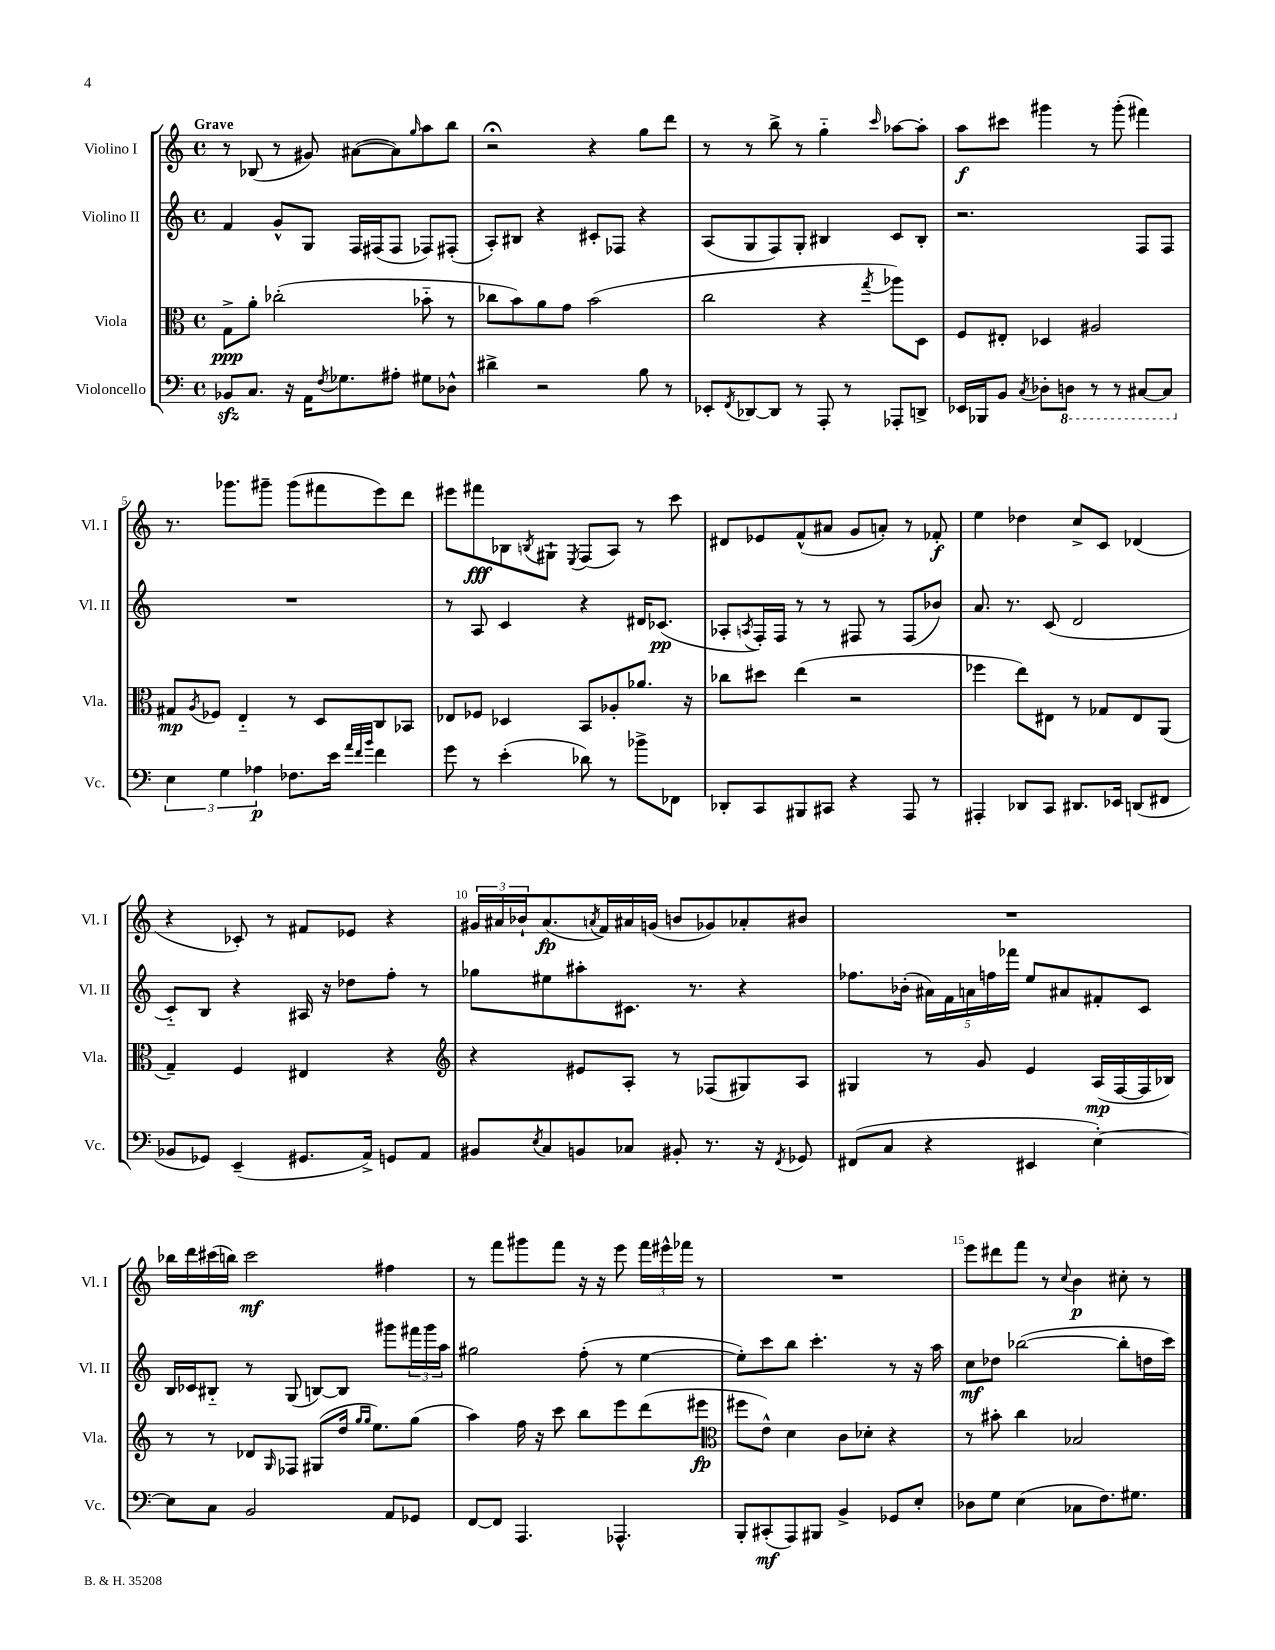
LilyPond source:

<<
\new StaffGroup <<
\new Staff = "s0" \with { instrumentName = "Violino I" shortInstrumentName = "Vl. I" } {
    \clef treble \key c \major \defaultTimeSignature \time 4/4 \tempo "Grave"
    r8 bes8( r8 gis'8) ais'8~( ais'8) \grace { g''16 } a''8 b''8 |
    r2\fermata r4 g''8 d'''8 |
    r8 r8 b''8-> r8 g''4-_ \grace { c'''16 } aes''8~ aes''8-. |
    a''8\f cis'''8 gis'''4 r8 gis'''8-.( fis'''4) |
    r8. ges'''8. gis'''8-- gis'''8( fis'''8 e'''8) d'''8 |
    eis'''8 fis'''8\fff bes8 \acciaccatura { b8 } gis8-! \acciaccatura { e8 } f8( a8) r8 c'''8 |
    dis'8 ees'8 f'8-^( ais'8 g'8 a'8-.) r8 fes'8-.\f |
    e''4 des''4 c''8-> c'8 des'4( |
    r4 ces'8-.) r8 fis'8 ees'8 r4 |
    \tuplet 3/2 { gis'16 ais'16 bes'16-! } ais'8.\fp( \acciaccatura { a'8 } f'16) ais'16 g'16( b'8 ges'8) aes'8-. bis'8 |
    R1 |
    bes''16 d'''16 cis'''16( b''16) cis'''2\mf fis''4 |
    r8 f'''8 gis'''8 f'''8 r16 r16 e'''8 \tuplet 3/2 { f'''16 eis'''16-^ fes'''16 } r8 |
    R1 |
    e'''8 dis'''8 f'''8 r8 \appoggiatura { c''8 } b'4\p cis''8-. r8 \bar "|." |
}
\new Staff = "s1" \with { instrumentName = "Violino II" shortInstrumentName = "Vl. II" } {
    \clef treble \key c \major \defaultTimeSignature \time 4/4
    f'4 g'8-^ g8 f16 fis16( fis8 fes8) fis8-.( |
    a8-.) bis8 r4 cis'8-. fes8 r4 |
    a8( g8 f8) g8-. bis4 c'8 bis8-. |
    r2. f8 f8 |
    R1 |
    r8 a8 c'4 r4 dis'16 ces'8.\pp( |
    aes8-. \acciaccatura { a8 } f16-.) f16 r8 r8 fis8 r8 fis8( bes'8) |
    a'8. r8. c'8( d'2 |
    c'8-_) b8 r4 ais16 r16 des''8 f''8-. r8 |
    ges''8 eis''8 ais''8-. cis'8. r8. r4 |
    fes''8. bes'16-.( \tuplet 5/4 { ais'16) f'16 a'16 f''16 fes'''16 } e''8 ais'8 fis'8-. c'8 |
    b16 ces'16 bis8-_ r8 g8( b8~) b8 gis'''8 \tuplet 3/2 { fis'''16 gis'''16 a''16 } |
    gis''2 f''8-.( r8 e''4~ |
    e''8-.) c'''8 b''8 c'''4.-. r8 r16 a''16 |
    c''8\mf des''8 bes''2~( bes''8-. d''16 c'''16) \bar "|." |
}
\new Staff = "s2" \with { instrumentName = "Viola" shortInstrumentName = "Vla." } {
    \clef alto \key c \major \defaultTimeSignature \time 4/4
    g8->\ppp a'8-. ces''2-.( bes'8-_ r8 |
    ces''8 b'8) a'8 g'8 b'2( |
    c''2 r4 \acciaccatura { g''8 } aes''8) d8 |
    f8 eis8-. des4 ais2 |
    gis8\mp \acciaccatura { a8 } fes8 e4-_ r8 d8 c8 bes,8 |
    ees8 fes8 des4 b,8 aes8-. aes'8. r16 |
    ces''8 dis''8 e''4( r2 |
    fes''4 e''8) eis8 r8 ges8 eis8 a,8( |
    g4--) f4 eis4 r4 |
    \clef treble r4 eis'8 a8-. r8 fes8( gis8) a8 |
    gis4 r8 g'8 e'4 a16\mp( f16~ f16 bes16) |
    r8 r8 des'8 \grace { g16 } fes8 gis8( d''16 \grace { g''16 g''16 } e''8.) g''8( |
    a''4) f''16 r16 c'''8 b''8 e'''8 d'''8( eis'''8\fp |
    \clef alto fis''8 e'8-^) d'4 c'8 des'8-. r4 |
    r8 bis'8-. c''4 bes2 \bar "|." |
}
\new Staff = "s3" \with { instrumentName = "Violoncello" shortInstrumentName = "Vc." } {
    \clef bass \key c \major \defaultTimeSignature \time 4/4
    bes,8\sfz c8. r16 a,16 \acciaccatura { f8 } ges8. ais8-. gis8 des8-^ |
    dis'4-> r2 b8 r8 |
    ees,8-. \acciaccatura { f,8 } des,8~ des,8 r8 a,,8-. r8 aes,,8-. d,8-> |
    ees,16 bes,,16 b,8 \acciaccatura { c8 } des8-. \ottava #-1 d,!8 r8 r8 cis,8~ cis,8 \ottava #0 |
    \tuplet 3/2 { e4 g4 aes4\p } fes8. e'16 \grace { a'32 f'32 b'32 } f'4 |
    g'8 r8 e'4-.( des'8) r8 bes'8-> fes,8 |
    des,8-. c,8 bis,,8 cis,8 r4 a,,8 r8 |
    ais,,4-. des,8 c,8 dis,8. ees,16 d,8( fis,8 |
    bes,8 ges,8) e,4--( gis,8. a,16->) g,8 a,8 |
    bis,8 \acciaccatura { e8 } c8 b,8 ces8 bis,8-. r8. r16 \acciaccatura { f,8 } ges,8 |
    fis,8( c8 r4 eis,4 e4~-.) |
    e8 c8 b,2 a,8 ges,8 |
    f,8~ f,8 a,,4. aes,,4.-^ |
    b,,8-. cis,8-.\mf( a,,8) bis,,8 b,4-> ges,8 e8-. |
    des8 g8 e4( ces8 f8.) gis8. \bar "|." |
}
>>
>>
\layout { \context { \Score \override BarNumber.break-visibility = ##(#f #t #t) barNumberVisibility = #(every-nth-bar-number-visible 5) } }
